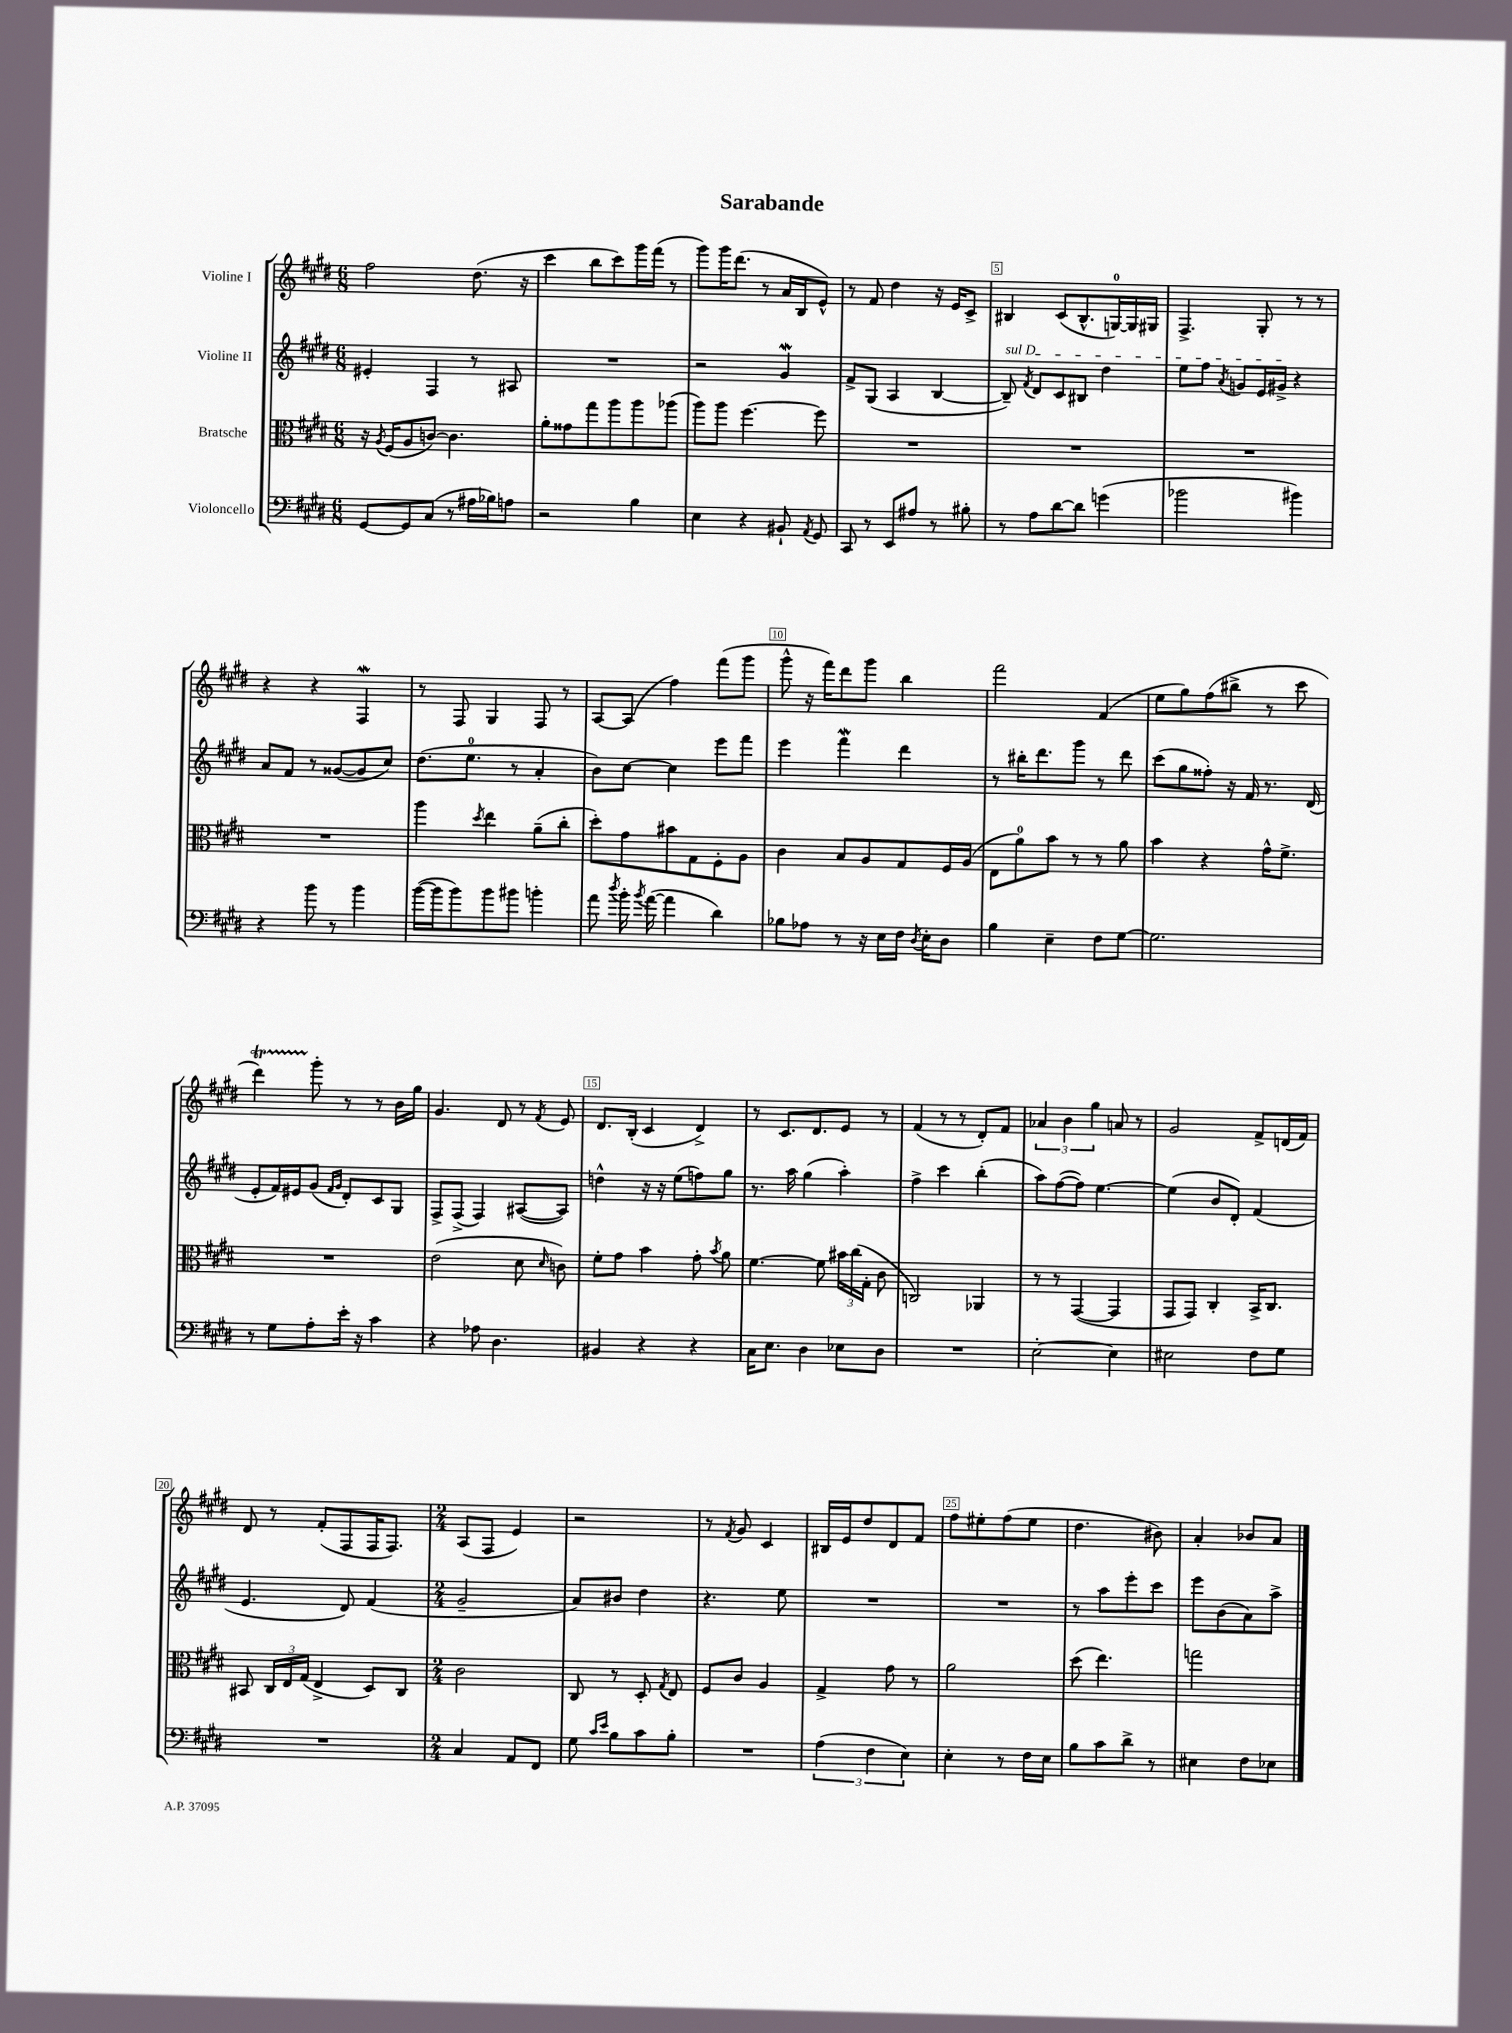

**kern	**kern	**kern	**kern
*part4	*part3	*part2	*part1
*staff4	*staff3	*staff2	*staff1
*I"Violoncello	*I"Bratsche	*I"Violine II	*I"Violine I
*clefF4	*clefC3	*clefG2	*clefG2
*k[f#c#g#d#]	*k[f#c#g#d#]	*k[f#c#g#d#]	*k[f#c#g#d#]
*M6/8	*M6/8	*M6/8	*M6/8
=1	=1	=1	=1
[8GG#/L	16r	4e#X'/	2ff#\
.	8qA/	.	.
.	(16F#/KL	.	.
8GG#/]	8A/	.	.
(8C#/J	[8cn/J)	4F#/	.
8r	4.c\]	.	.
16A#X\LL	.	8r	(8.dd#\
16B-X\J)	.	.	.
8An\J	.	8A#X/	.
.	.	.	16r
=2	=2	=2	=2
2r	8a'\L	2.r	4ccc#\
.	8g##X\	.	.
.	8gg#\	.	8bb\L
.	8aa\	.	8ccc#\)
4B\	8aa\	.	16ggg#\L
.	.	.	(16fff#\JJ
.	(8aa-X\J	.	8r
=3	=3	=3	=3
4E\	8aa\L)	2r	8ggg#\L)
.	8aa\J	.	16ggg#\K
.	.	.	(8.ddd#\J
4r	[4.ff#\	.	.
.	.	.	8r
8BB#X`/	.	4g#W/	16a/LL
.	.	.	16B/J
8qAA/	.	.	.
8GG#/	8ff#\]	.	8e^^/J)
=4	=4	=4	=4
8CC#/	2.r	8f#^/L	8r
8r	.	(8G#/J	8f#/
8EE/L	.	4A/	4dd#\
8A#X/J	.	.	.
8r	.	[4B/	16r
.	.	.	16e/KL
8B#X'\	.	.	8c#^/J
=5	=5	=5	=5
!	!	!LO:TX:a:i:t=sul D	!
8r	2.r	8B~/])	4B#X/
.	.	8qf#/	.
8A\L	.	8d#/L	.
[8d#\	.	8c#/	(8c#/L
8d#\J]	.	8B#X/J	8.B#^^/
(4gn\	.	4dd#\	.
.	.	.	[16Gn/L)
.	.	.	16G/]
.	.	.	16G#X/JJ
=6	=6	=6	=6
2b-X\	2.r	8ee\L	4.F#^/
.	.	8ff#\J	.
.	.	8qa/	.
.	.	8gn/L	.
.	.	16e/L	8G#'/
.	.	16g#X^/JJ	.
4b#X\)	.	4r	8r
.	.	.	8r
!!LO:LB:g=z
=7	=7	=7	=7
4r	2.r	8a/L	4r
.	.	8f#/J	.
8b\	.	8r	4r
8r	.	([8g##X/L	.
4b\	.	8g##/]	4F#W/
.	.	8cc#/J)	.
=8	=8	=8	=8
([16b\LL	4aa\	(8.dd#\L	8r
16b\J]	.	.	.
8b\)	.	.	8F#/
.	.	8.ee\J	.
.	8qdd#/	.	.
8b\	4ee\	.	4G#/
8b#X\J	.	8r	.
4bn'\	(8a~\L	4a'/	8F#/
.	8cc#'\J	.	8r
=9	=9	=9	=9
8a\	8dd#'\L)	8b\L)	[8A/L
8qdd#/	.	.	.
16b'\	8g#\	[8cc#\J	(8A/J]
8qb/	.	.	.
([16a\	.	.	.
4a\]	8b#X\	4cc#\]	4ff#\)
.	8G#\	.	.
4d#\)	8F#'\	8eee\L	(8fff#\L
.	8A\J	8fff#\J	8ggg#\J
=10	=10	=10	=10
8B-X\L	4c#\	4eee\	8ggg#^^\
8A-X\J	.	.	16r
.	.	.	16fff#\KL)
8r	8B/L	4fff#W\	8ddd#\
16r	8A/	.	8ggg#\J
16E\LL	.	.	.
16F#\JJ	8G#/	4ddd#\	4bb\
8qD#/	.	.	.
16E'\KL	.	.	.
8D#\J	16F#/L	.	.
.	(16A/JJ	.	.
=11	=11	=11	=11
4B\	8E\L	8r	2fff#\
.	8a\)	16bb#X'\KL	.
.	.	8.ddd#\	.
4E~\	8b\J	.	.
.	8r	8ggg#\J	.
8F#\L	8r	8r	(4f#/
[8G#\J	8a\	8ddd#\	.
=12	=12	=12	=12
2.G#\]	4b\	(8ccc#\L	8ee\L
.	.	8gg#\	8gg#\)
.	4r	8ff##X'\J)	(8ff#\
.	.	16r	8bb#X^\J
.	.	16f#/	.
.	16g#^^\KL	8.r	8r
.	8.f#^\J	.	.
.	.	.	8ccc#\
.	.	(16d#/	.
!!LO:LB:g=z
=13	=13	=13	=13
8r	2.r	8e'/L	4ddd#t\)
8G#\L	.	16f#/L)	.
.	.	16e#X/J	.
8A'\	.	(8g#/J	8ggg#'\
.	.	16qqf#/LL	.
.	.	16qqg#/JJ	.
16e'\Jk	.	8d#'/L)	8r
16r	.	.	.
4c#\	.	8c#/	8r
.	.	8G#/J	16b\LL
.	.	.	16gg#\JJ
=14	=14	=14	=14
4r	(2e\	8F#^/L	4.g#/
.	.	(8F#^/J	.
8A-X\	.	4F#/)	.
4.D#\	.	.	8d#/
.	8d#\	([8A#X/L	8r
.	16qqd#/	.	8qf#/
.	8cn\)	8A#/J])	8e/
=15	=15	=15	=15
4BB#X/	8f#'\L	4ddn^^\	8.d#/L
.	8g#\J	.	.
.	.	.	(16B'/Jk
4r	4b\	16r	4c#/
.	.	16r	.
.	.	(8ee\L	.
4r	8g#'\	8ffn\)	4d#^/)
.	8qb/	.	.
.	8a\	8gg#\J	.
=16	=16	=16	=16
16C#\KL	[4.f#\	8.r	8r
8.E\J	.	.	.
.	.	.	8.c#/L
.	.	16aa\	.
4D#\	.	(4gg#\	.
.	.	.	8.d#/
.	8f#\]	.	.
8E-X\L	24b#X\LL	4aa'\)	8e/J
.	(24cc#\	.	.
.	24G#'\JJ	.	.
8D#\J	8c#\	.	8r
=17	=17	=17	=17
2.r	2Cn/)	4ff#^\	(4f#/
.	.	4ccc#\	8r
.	.	.	8r
.	4AA-X/	(4bb'\	8d#'/L)
.	.	.	8f#/J
=18	=18	=18	=18
[2E'\	8r	8aa\L)	6a-X/
.	8r	([8ff#\	.
.	.	.	6b\
.	([4GG#/	8ff#\J])	.
.	.	.	6gg#\
.	.	[4.ee\	.
4E\]	4GG#/]	.	8an/
.	.	.	8r
=19	=19	=19	=19
2E#X\	8GG#/L	(4ee\]	2g#/
.	8GG#/J)	.	.
.	4C#'/	8b/L	.
.	.	8d#'/J)	.
8F#\L	16BB^/KL	(4f#/	8f#^/L
.	8.C#/J	.	.
8G#\J	.	.	(16dn/L
.	.	.	16f#/JJ)
!!LO:LB:g=z
=20	=20	=20	=20
2.r	8BB#X/	4.e/	8d#/
.	24C#/LL	.	8r
.	24E/	.	.
.	(24G#/JJ	.	.
.	4E^/	.	(8f#'/L
.	.	8d#/)	8F#/
.	8D#/L)	(4f#/	16F#/K
.	.	.	8.F#/J)
.	8C#/J	.	.
=21	=21	=21	=21
*M2/4	*M2/4	*M2/4	*M2/4
4C#/	2c#\	2g#~/	(8A/L
.	.	.	8F#/J
8AA/L	.	.	4e/)
8FF#/J	.	.	.
=22	=22	=22	=22
8G#\	8C#/	8a/L)	2r
16qqc#/LL	.	.	.
16qqe/JJ	.	.	.
8B\L	8r	8b#X/J	.
8c#\	8D#'/	4dd#\	.
.	8qG#/	.	.
8B'\J	8E/	.	.
=23	=23	=23	=23
2r	8F#/L	4.r	8r
.	.	.	8qf#/
.	8c#/J	.	8g#/
.	4A/	.	4c#/
.	.	8ee\	.
=24	=24	=24	=24
(6A\	4G#^/	2r	16B#X/LL
.	.	.	16e/J
.	.	.	8dd#/
6F#\	.	.	.
.	8g#\	.	8d#/
6E\)	.	.	.
.	8r	.	8f#/J
=25	=25	=25	=25
4E'\	2a\	2r	8ff#\L
.	.	.	8ee#X'\
8r	.	.	(8ff#\
16F#\LL	.	.	8ee#\J
16E\JJ	.	.	.
=26	=26	=26	=26
8B\L	(8dd#\	8r	4.dd#\
8c#\	4.ee\)	8aa\L	.
8d#^\J	.	8eee'\	.
8r	.	8ccc#\J	8b#X\)
=27	=27	=27	=27
4E#X\	2ggn\	8eee\L	4a'/
.	.	(8b\	.
8F#\L	.	8a\)	8b-X/L
8E-X\J	.	8aa^\J	8a/J
==	==	==	==
*-	*-	*-	*-
